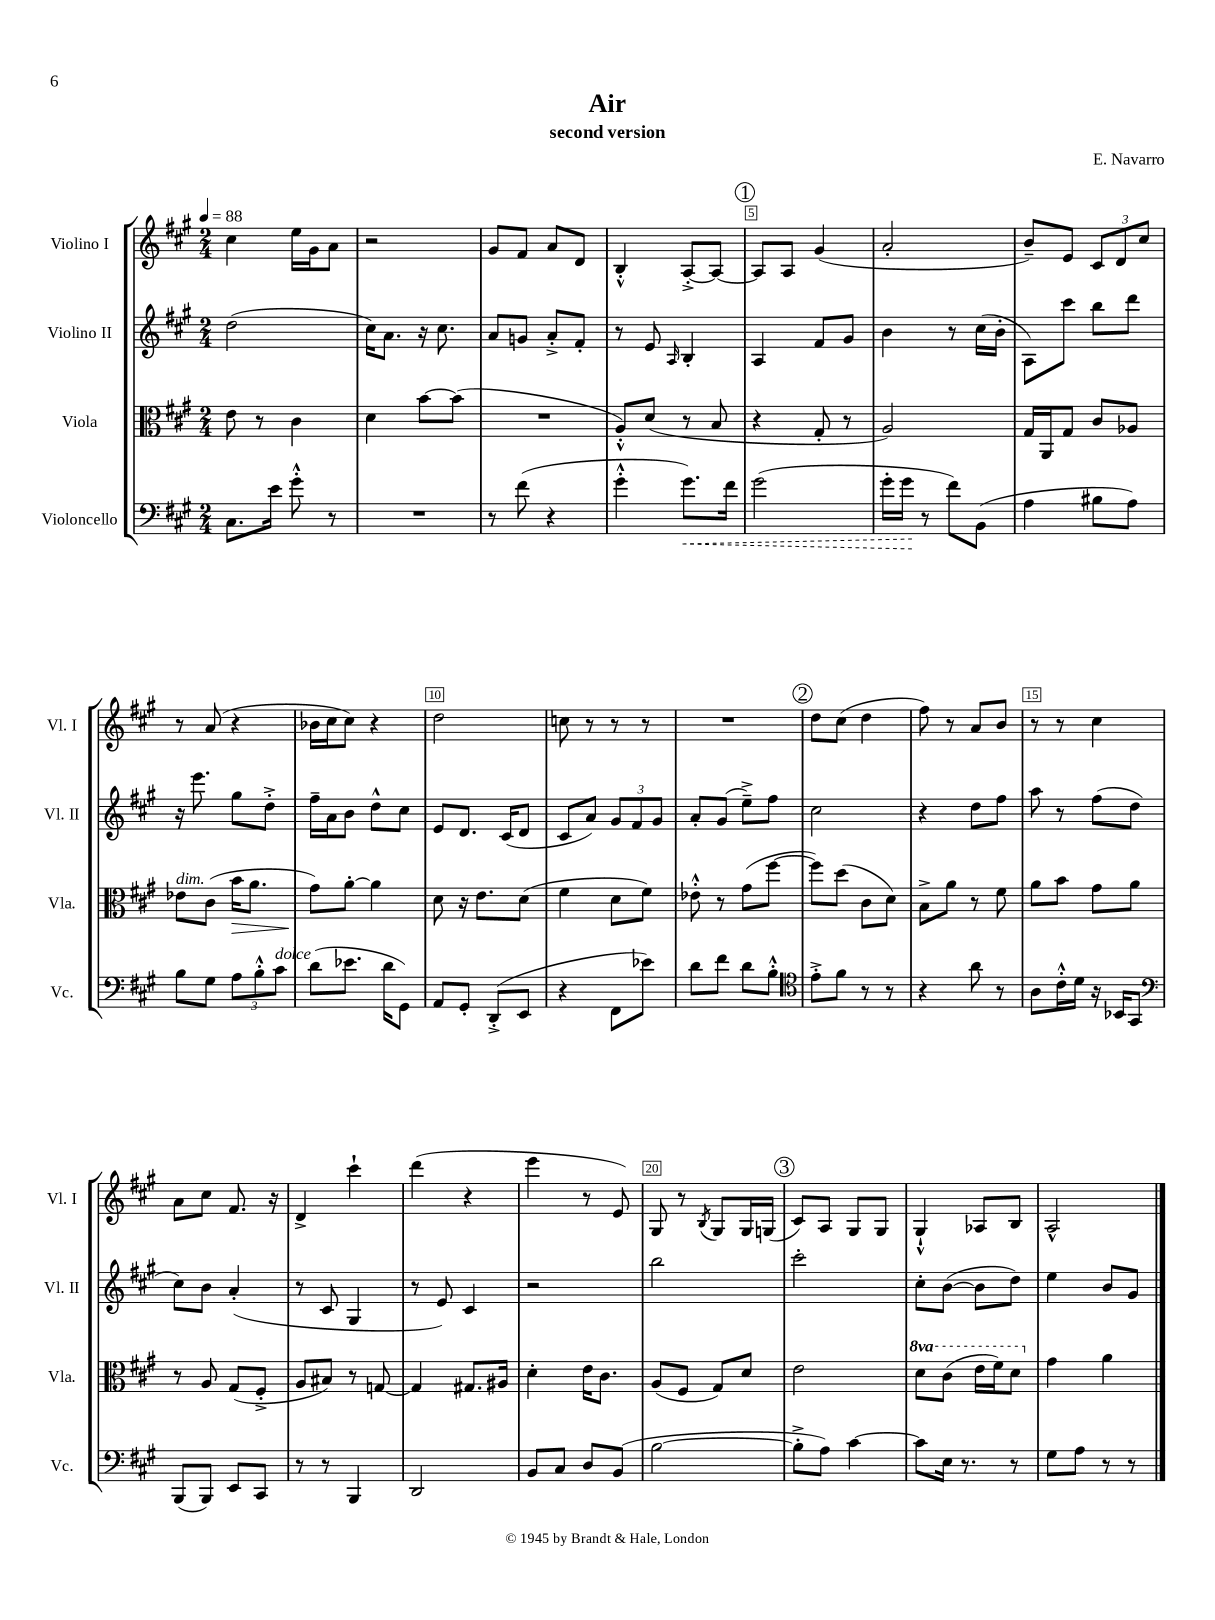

**kern	**kern	**kern	**kern
*staff4	*staff3	*staff2	*staff1
*clefF4	*clefC3	*clefG2	*clefG2
*k[f#c#g#]	*k[f#c#g#]	*k[f#c#g#]	*k[f#c#g#]
*M2/4	*M2/4	*M2/4	*M2/4
*MM88	*MM88	*MM88	*MM88
8.C#\L	8e\	(2dd\	4cc#\
.	8r	.	.
16e\Jk	.	.	.
8g#'^^\	4c#\	.	16ee\LL
.	.	.	16g#\J
8r	.	.	8a\J
=	=	=	=
2r	4d\	16cc#\LK)	2r
.	.	8.a\J	.
.	[8b\L	16r	.
.	.	8.cc#\	.
.	(8b\]J	.	.
=	=	=	=
8r	2r	8a/L	8g#/L
(8f#\	.	8g/J	8f#/J
4r	.	8a'^/L	8a/L
.	.	8f#'/J	8d/J
=	=	=	=
4g#'^^\	8A'^^/L)	8r	4B'^^/
.	(8d/J	8e/	.
.	.	16qqA/	.
8.g#\L)	8r	4B'/	[8A'^/L
.	8B/	.	8A/_J
16f#\Jk	.	.	.
=	=	=	=
(2g#\	4r	4A/	8A/]L
.	.	.	8A/J
.	8G#'/	8f#/L	(4g#/
.	8r	8g#/J	.
=	=	=	=
16g#'\LL	2A/)	4b\	2a'/
16g#\JJ	.	.	.
8r	.	.	.
8f#\L)	.	8r	.
(8BB\J	.	(16cc#\LL	.
.	.	16b'\JJ	.
=	=	=	=
4A\	16G#/LL	8A\L)	8b~/L)
.	16AA/J	.	.
.	8G#/J	8ccc#\J	8e/J
8B#\L	8c#/L	8bb\L	12c#/L
.	.	.	12d/
8A\J)	8A-/J	8ddd\J	.
.	.	.	12cc#/J
=	=	=	=
8B\L	8e-\L	16r	8r
.	.	8.eee\	.
8G#\J	(8c#\J	.	(8a/
12A\L	16b\LK	8gg#\L	4r
.	8.a\J	.	.
12B'^^\	.	.	.
.	.	8dd'^\J	.
12c#\J	.	.	.
=	=	=	=
(8d\L	8g#\L)	16ff#~\LL	16b-\LL
.	.	16a\J	16cc#\J
8.e-\J	[8a'\J	8b\J	8cc#\J)
.	4a\]	8dd^^\L	4r
16d\LK	.	.	.
8GG#\J)	.	8cc#\J	.
=	=	=	=
8AA/L	8d\	8e/L	2dd\
8GG#'/J	16r	8.d/J	.
.	8.e\L	.	.
(8DD'^/L	.	.	.
.	.	(16c#/LK	.
8EE/J	(8d\J	8d/J	.
=	=	=	=
4r	4f#\	8c#/L	8cc\
.	.	8a/J)	8r
8FF#\L	8d\L	12g#/L	8r
.	.	12f#/	.
8e-\J)	8f#\J)	.	8r
.	.	12g#/J	.
=	=	=	=
8d\L	8e-'^^\	8a'/L	2r
8f#\J	8r	(8g#/J	.
8d\L	(8g#\L	8ee~^\L)	.
8B'^^\J	[8ff#\J	8ff#\J	.
=	=	=	=
*clefC4	*	*	*
8e'^\L	8ff#\]L)	2cc#\	8dd\L
8f#\J	(8dd\J	.	(8cc#\J
8r	8c#\L	.	4dd\
8r	8d\J)	.	.
=	=	=	=
4r	8B^\L	4r	8ff#\)
.	8a\J	.	8r
8a\	8r	8dd\L	8a/L
8r	8f#\	8ff#\J	8b/J
=	=	=	=
8A\L	8a\L	8aa\	8r
16c#'^^\L	8b\J	8r	8r
16d\JJ	.	.	.
16r	8g#\L	(8ff#\L	4cc#\
16BB-/LK	.	.	.
8GG#/J	8a\J	8dd\J	.
=	=	=	=
*clefF4	*	*	*
(8BBB/L	8r	8cc#\L)	8a\L
8BBB/J)	8A/	8b\J	8cc#\J
8EE/L	(8G#/L	(4a'/	8.f#/
8CC#/J	8F#'^/J	.	.
.	.	.	16r
=	=	=	=
8r	8A/L	8r	4d^/
8r	8B#/J)	8c#/	.
4BBB/	8r	4G#/	4ccc#`\
.	[8G/	.	.
=	=	=	=
2DD/	4G/]	8r	(4ddd\
.	.	8e/)	.
.	8.G#/L	4c#/	4r
.	16A#/Jk	.	.
=	=	=	=
8BB/L	4d'\	2r	4eee\
8C#/J	.	.	.
8D/L	16e\LK	.	8r
.	8.c#\J	.	.
(8BB/J	.	.	8e/)
=	=	=	=
[2B\	(8A/L	2bb\	8G#/
.	8F#/J	.	8r
.	.	.	8qB/
.	8G#/L)	.	8G#/L
.	8d/J	.	16G#/L
.	.	.	(16G/JJ
=	=	=	=
8B'^\]L	2e\	2ccc#'\	8c#/L)
8A\J)	.	.	8A/J
[4c#\	.	.	8G#/L
.	.	.	8G#/J
=	=	=	=
8c#\]L	8dd\L	8cc#'\L	4G#`^^/
16E\Jk	(8cc#\J	([8b\J	.
8.r	.	.	.
.	16ee\LL	8b\]L	8A-/L
.	16ff#\J)	.	.
8r	8dd\J	8dd\J)	8B/J
=	=	=	=
8G#\L	4g#\	4ee\	2A^^/
8A\J	.	.	.
8r	4a\	8b/L	.
8r	.	8g#/J	.
==	==	==	==
*-	*-	*-	*-
